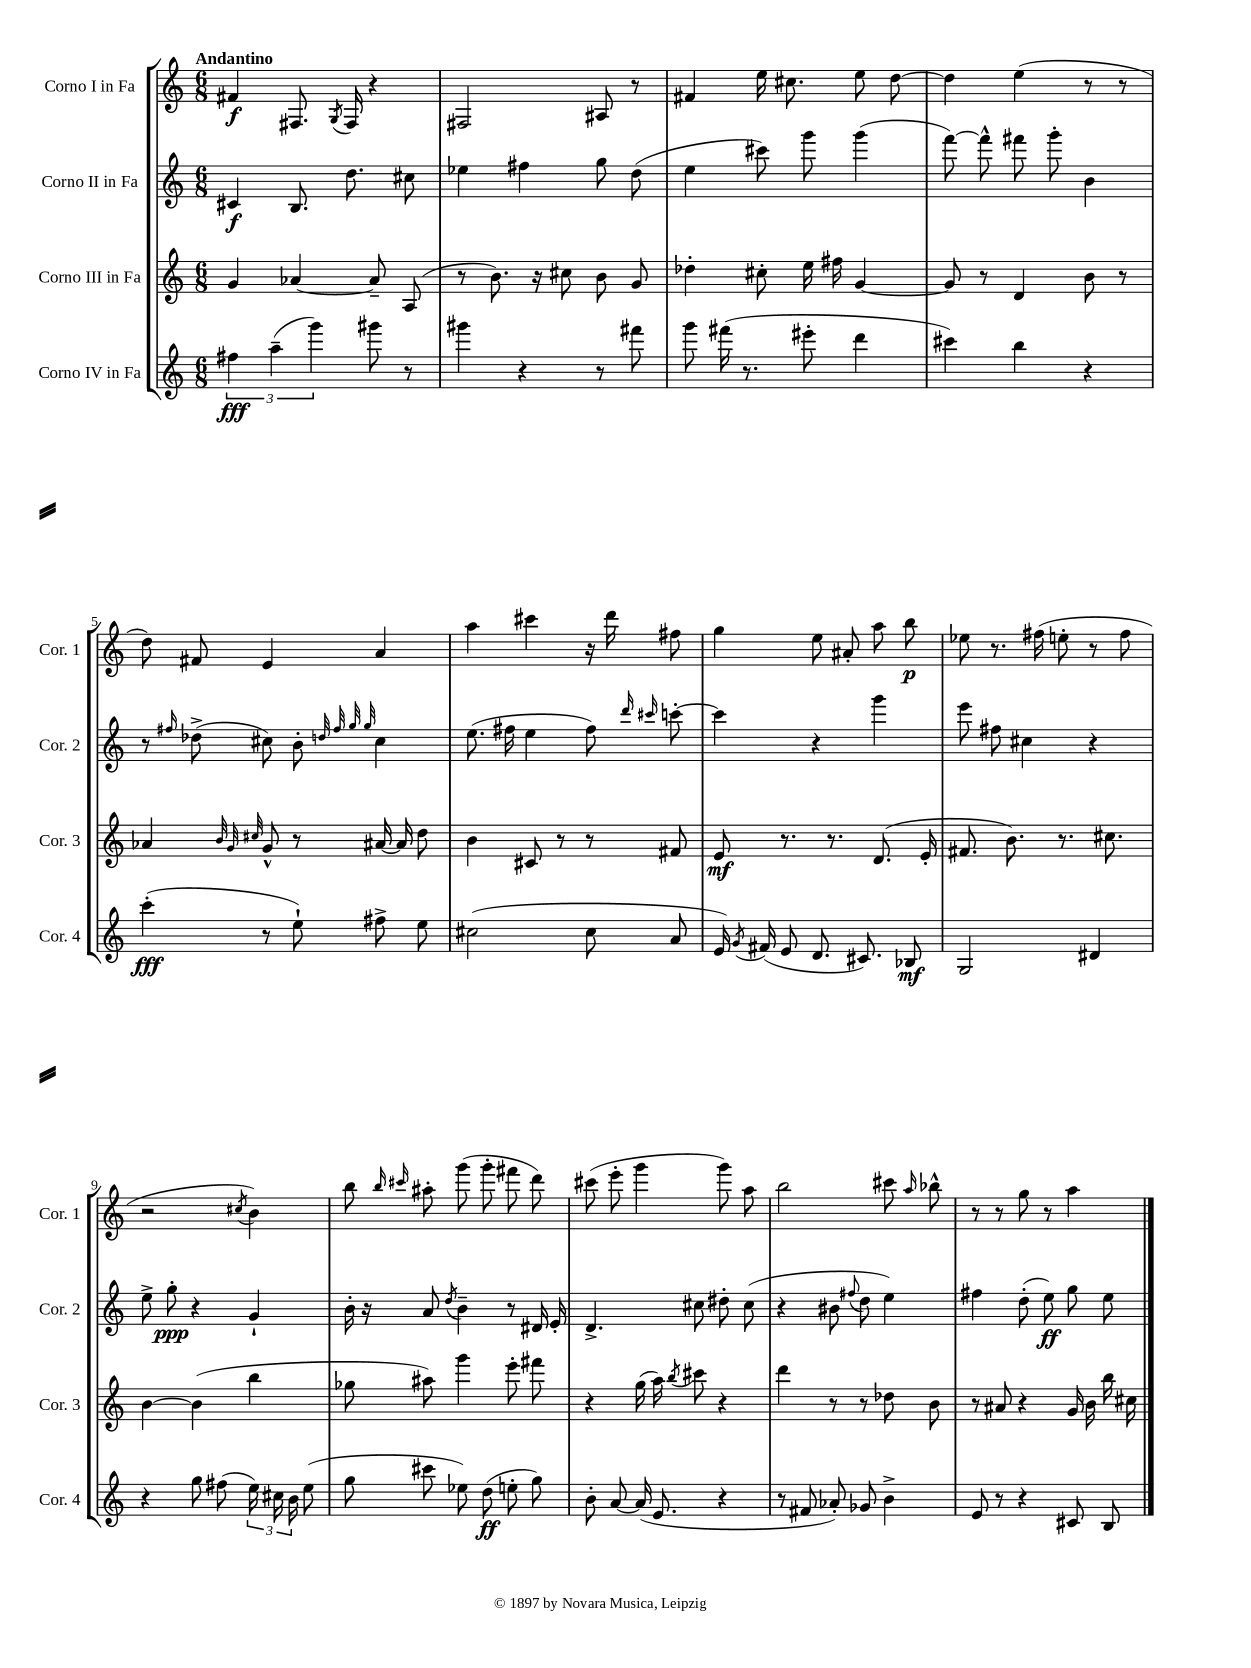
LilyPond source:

<<
\new StaffGroup <<
\new Staff = "s0" \with { instrumentName = "Corno I in Fa" shortInstrumentName = "Cor. 1" } {
    \clef treble \key c \major \numericTimeSignature \time 6/8 \tempo "Andantino"
    \autoBeamOff fis'4\f fis8. \acciaccatura { g8 } fis16 r4 |
    fis2 ais8 r8 |
    fis'4 e''16 cis''8. e''8 d''8~ |
    d''4 e''4( r8 r8 |
    d''8) fis'8 e'4 a'4 |
    a''4 cis'''4 r16 d'''16 fis''8 |
    g''4 e''8 ais'8-. a''8 b''8\p |
    ees''8 r8. fis''16( e''8-. r8 fis''8 |
    r2 \acciaccatura { cis''8 } b'4) |
    b''8 \grace { b''16 cis'''16 } ais''8-. g'''8( g'''8-. fis'''8 d'''8) |
    cis'''8( e'''8-. g'''4 g'''8) a''8 |
    b''2 cis'''8 \grace { a''16 } bes''8-^ |
    r8 r8 g''8 r8 a''4 \bar "|." |
}
\new Staff = "s1" \with { instrumentName = "Corno II in Fa" shortInstrumentName = "Cor. 2" } {
    \clef treble \key c \major \numericTimeSignature \time 6/8
    \autoBeamOff cis'4\f b8. d''8. cis''8 |
    ees''4 fis''4 g''8 d''8( |
    e''4 cis'''8) g'''8 g'''4( |
    f'''8~) f'''8-^ fis'''8 g'''8-. b'4 |
    r8 \grace { fis''16 } des''8->( cis''8) b'8-. \grace { d''32 fis''32 g''32 g''32 } cis''4 |
    e''8.( fis''16 e''4 fis''8) \grace { d'''16 cis'''16 } c'''8~-. |
    c'''4 r4 g'''4 |
    e'''8 fis''8 cis''4 r4 |
    e''8-> g''8-.\ppp r4 g'4-! |
    b'16-. r16 a'8 \acciaccatura { d''8 } b'4-- r8 dis'16 e'16-. |
    d'4.-> cis''8 dis''8-. cis''8( |
    r4 bis'8 \appoggiatura { fis''8 } d''8 e''4) |
    fis''4 d''8-.( e''8\ff) g''8 e''8 \bar "|." |
}
\new Staff = "s2" \with { instrumentName = "Corno III in Fa" shortInstrumentName = "Cor. 3" } {
    \clef treble \key c \major \numericTimeSignature \time 6/8
    \autoBeamOff g'4 aes'4~ aes'8-- a8( |
    r8 b'8.) r16 cis''8 b'8 g'8 |
    des''4-. cis''8-. e''16 fis''16 g'4~ |
    g'8 r8 d'4 b'8 r8 |
    aes'4 \grace { b'32 g'32 cis''32 } g'8-^ r8 ais'16~ ais'16 d''8 |
    b'4 cis'8 r8 r8 fis'8 |
    e'8\mf r8. r8. d'8.( e'16-. |
    fis'8. b'8.) r8. cis''8. |
    b'4~ b'4( b''4 |
    ges''8 ais''8) g'''4 e'''8-. fis'''8 |
    r4 g''16( a''16) \acciaccatura { b''8 } cis'''8 r4 |
    d'''4 r8 r8 des''8 b'8 |
    r8 ais'8 r4 g'16 b'16 b''16 cis''16 \bar "|." |
}
\new Staff = "s3" \with { instrumentName = "Corno IV in Fa" shortInstrumentName = "Cor. 4" } {
    \clef treble \key c \major \numericTimeSignature \time 6/8
    \autoBeamOff \tuplet 3/2 { fis''4\fff a''4--( g'''4) } gis'''8 r8 |
    gis'''4 r4 r8 fis'''8 |
    g'''8 fis'''16( r8. eis'''8-. d'''4 |
    cis'''4) b''4 r4 |
    c'''4-.\fff( r8 e''8-!) fis''8-> e''8 |
    cis''2( cis''8 a'8 |
    e'16) \acciaccatura { g'8 } fis'16( e'8 d'8. cis'8.) bes8\mf |
    g2 dis'4 |
    r4 g''8 fis''8( \tuplet 3/2 { e''16) cis''16 b'16 } e''8( |
    g''8 cis'''8 ees''8) d''8\ff( e''8-. g''8) |
    b'8-. a'8~ a'16( e'8. r4 |
    r8 fis'8 aes'8-.) ges'8 b'4-> |
    e'8 r8 r4 cis'8 b8 \bar "|." |
}
>>
>>
